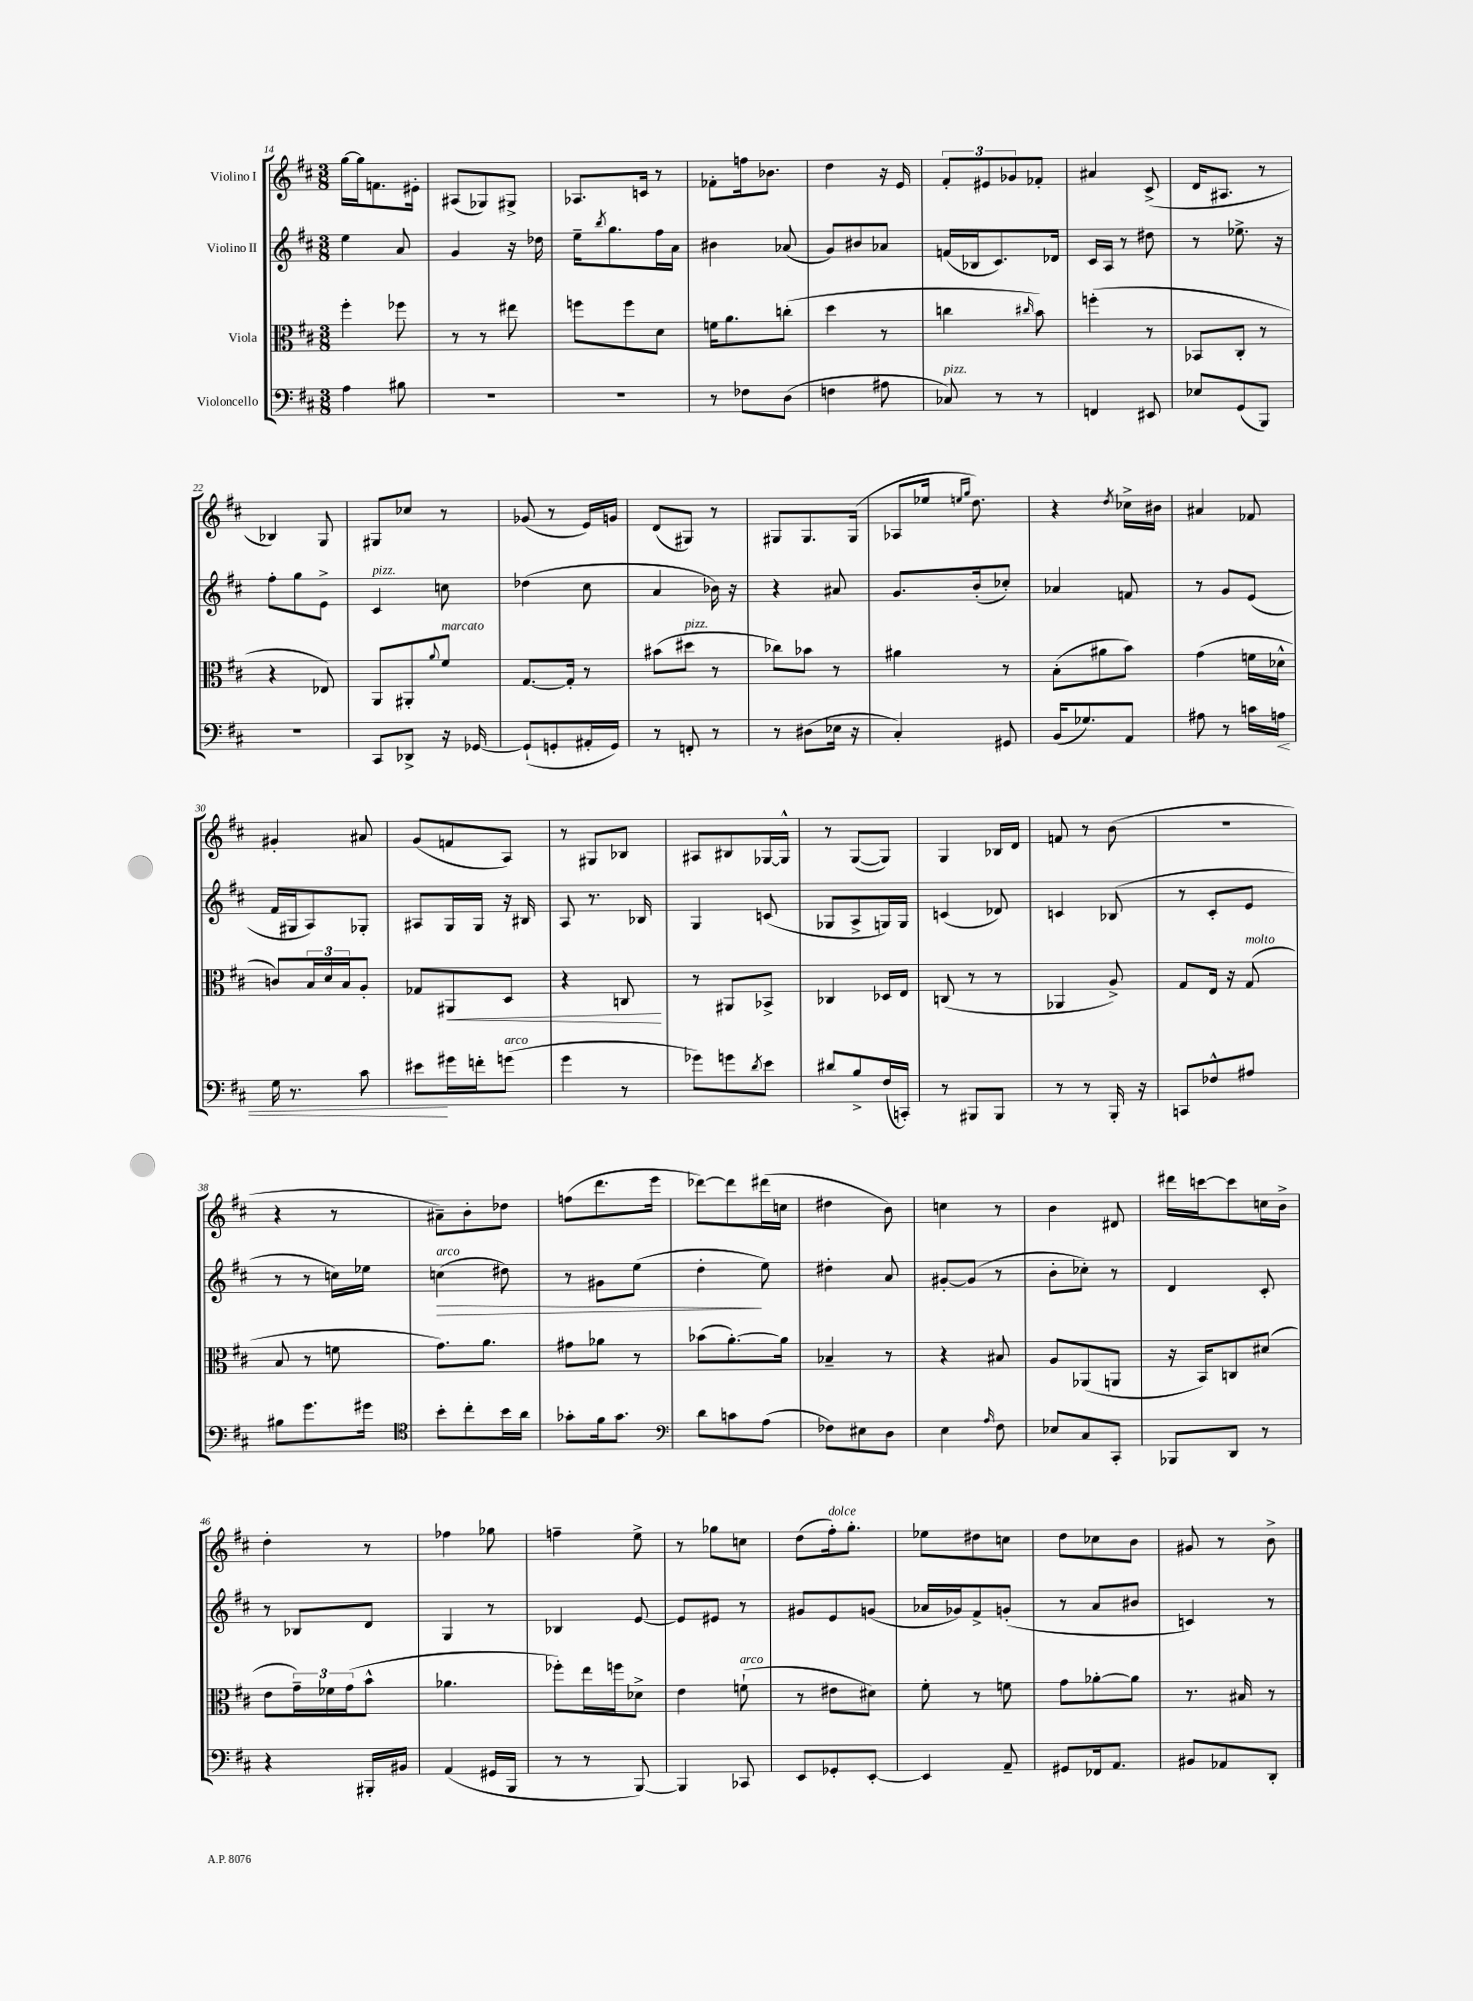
<<
\new StaffGroup <<
\new Staff = "s0" \with { instrumentName = "Violino I" } {
    \clef treble \key d \major \numericTimeSignature \time 3/8
    g''16~ g''16 f'8. eis'16-. |
    ais8( ges8) gis8-> |
    aes8. c'16 r8 |
    fes'8-. f''16 bes'8. |
    d''4 r16 e'16 |
    \tuplet 3/2 { fis'8-. eis'8 ges'8 } fes'8-. |
    ais'4 cis'8->( |
    d'16 ais8. r8 |
    bes4) g8 |
    gis8 ces''8 r8 |
    ges'8( r8 e'16) g'16 |
    d'8( gis8) r8 |
    gis8 gis8. gis16( |
    aes8 ees''16 \grace { e''16 g''16 } d''8.) |
    r4 \acciaccatura { d''8 } ces''16-> bis'16 |
    ais'4 fes'8 |
    gis'4-. ais'8 |
    g'8( f'8 a8) |
    r8 gis8 bes8 |
    ais8 bis8 ges16~ ges16-^ |
    r8 g8~( g8) |
    g4 bes16 d'16 |
    f'8 r8 b'8( |
    R4. |
    r4 r8 |
    ais'8--) b'8-. des''8 |
    f''8( d'''8. e'''16 |
    des'''8~) des'''8 dis'''16( c''16 |
    dis''4 b'8) |
    c''4 r8 |
    b'4 dis'8 |
    dis'''16 c'''16~ c'''8 c''16 b'16-> |
    d''4-. r8 |
    fes''4 ges''8 |
    f''4-- e''8-> |
    r8 ges''8 c''8 |
    d''8( fis''16-.^\markup { \italic "dolce" }) g''8.-. |
    ees''8 dis''8 c''8 |
    d''8 ces''8 b'8 |
    gis'8 r8 b'8-> \bar "|." |
}
\new Staff = "s1" \with { instrumentName = "Violino II" } {
    \clef treble \key d \major \numericTimeSignature \time 3/8
    e''4 a'8 |
    g'4 r16 des''16 |
    e''16-- \acciaccatura { b''8 } g''8. fis''16 a'16 |
    bis'4 aes'8( |
    g'8) bis'8 aes'8 |
    f'16( bes16 cis'8.) des'16 |
    cis'16 a16 r8 dis''8 |
    r8 ees''8.-> r16 |
    fis''8-. g''8 e'8-> |
    cis'4^\markup { \italic "pizz." } c''8 |
    des''4( cis''8 |
    a'4 bes'16) r16 |
    r4 ais'8 |
    g'8. b'16-.( ces''8-.) |
    aes'4 f'8 |
    r8 g'8 e'8( |
    fis'16 gis16 a8) ges8-. |
    ais8 g16 g16 r16 bis16 |
    a8 r8. bes16 |
    g4 c'8( |
    ges8 a8-> g16) g16 |
    c'4( des'8) |
    c'4 bes8( |
    r8 cis'8-. e'8 |
    r8 r8 c''16) ees''16 |
    c''4\>^\markup { \italic "arco" }( dis''8) |
    r8 gis'8 e''8( |
    d''4-.\! e''8) |
    dis''4-. a'8 |
    gis'8~-. gis'8( r8 |
    b'8-. ces''8-.) r8 |
    d'4 cis'8-. |
    r8 bes8 d'8 |
    g4 r8 |
    bes4 e'8~ |
    e'8 eis'8 r8 |
    gis'8 e'8 g'8( |
    aes'16 ges'16) fis'8-> g'8-.( |
    r8 a'8 bis'8 |
    c'4) r8 \bar "|." |
}
\new Staff = "s2" \with { instrumentName = "Viola" } {
    \clef alto \key d \major \numericTimeSignature \time 3/8
    fis''4-. fes''8 |
    r8 r8 eis''8 |
    f''8 f''8 d'8 |
    f'16 a'8. c''8-.( |
    d''4 r8 |
    c''4 \grace { cis''16 } b'8) |
    f''4-.( r8 |
    bes,8 cis8-. r8 |
    r4 ees8) |
    a,8 ais,8-. \appoggiatura { a'8 } fis'8^\markup { \italic "marcato" } |
    g8.~ g16-. r8 |
    bis'8( dis''8^\markup { \italic "pizz." } r8 |
    ces''8) bes'8 r8 |
    ais'4 r8 |
    b8-.( ais'8 b'8) |
    g'4( f'16 des'16-^ |
    c'8) \tuplet 3/2 { b16 d'16 b16 } a8-. |
    ges8 ais,8\< d8 |
    r4 c8\! |
    r8 ais,8 bes,8-> |
    ces4 des16 e16 |
    c8( r8 r8 |
    aes,4 a8->) |
    g8 e16 r16 g8^\markup { \italic "molto" }( |
    b8 r8 f'8 |
    g'8.) a'8. |
    gis'8 aes'8 r8 |
    bes'8( a'8.~-.) a'16 |
    bes4-- r8 |
    r4 bis8 |
    a8 aes,8( a,8 |
    r16 b,16) c8 dis'8( |
    e'8 \tuplet 3/2 { g'16--) fes'16 g'16( } b'8-^ |
    aes'4. |
    fes''8-.) e''16 f''16 des'8-> |
    e'4 f'8-!^\markup { \italic "arco" }( |
    r8 eis'8 dis'8) |
    fis'8-. r8 f'8 |
    g'8 aes'8~-. aes'8 |
    r8. bis16 r8 \bar "|." |
}
\new Staff = "s3" \with { instrumentName = "Violoncello" } {
    \clef bass \key d \major \numericTimeSignature \time 3/8
    a4 bis8 |
    R4. |
    R4. |
    r8 fes8 d8( |
    f4 ais8 |
    ces8^\markup { \italic "pizz." }) r8 r8 |
    f,4 eis,8 |
    ees8 g,8( b,,8) |
    R4. |
    cis,8 des,8-> r16 ges,16~ |
    ges,8-!( g,8-. ais,16-. g,16) |
    r8 f,8-. r8 |
    r8 dis8( ees16 r16 |
    cis4-.) gis,8 |
    b,16( ges8.) a,8 |
    ais8 r8 c'16 a16\< |
    g16 r8. cis'8 |
    eis'8\! gis'16 f'16-. g'8^\markup { \italic "arco" }( |
    g'4 r8 |
    ges'8) g'8 \acciaccatura { d'8 } e'8 |
    dis'8 b8-> fis16( c,16-.) |
    r8 bis,,8 bis,,8 |
    r8 r8 b,,16-. r16 |
    c,8 fes8-^ ais8 |
    bis8 g'8. gis'16 |
    \clef tenor b'8-. cis''8-. b'16 a'16 |
    ges'8-. fis'16 ges'8. |
    \clef bass d'8 c'8 a8( |
    fes8) eis8 d8 |
    e4 \grace { a16 } fis8 |
    ees8 cis8 cis,8-. |
    bes,,8 d,8 r8 |
    r4 bis,,16-. bis,16 |
    a,4( gis,16 b,,16 |
    r8 r8 b,,8~) |
    b,,4 ces,8 |
    e,8 ges,8-. e,8~-. |
    e,4 a,8-- |
    gis,8 fes,16 a,8. |
    bis,8 aes,8 d,8-. \bar "|." |
}
>>
>>
\layout { \context { \Score currentBarNumber = #14 } }
